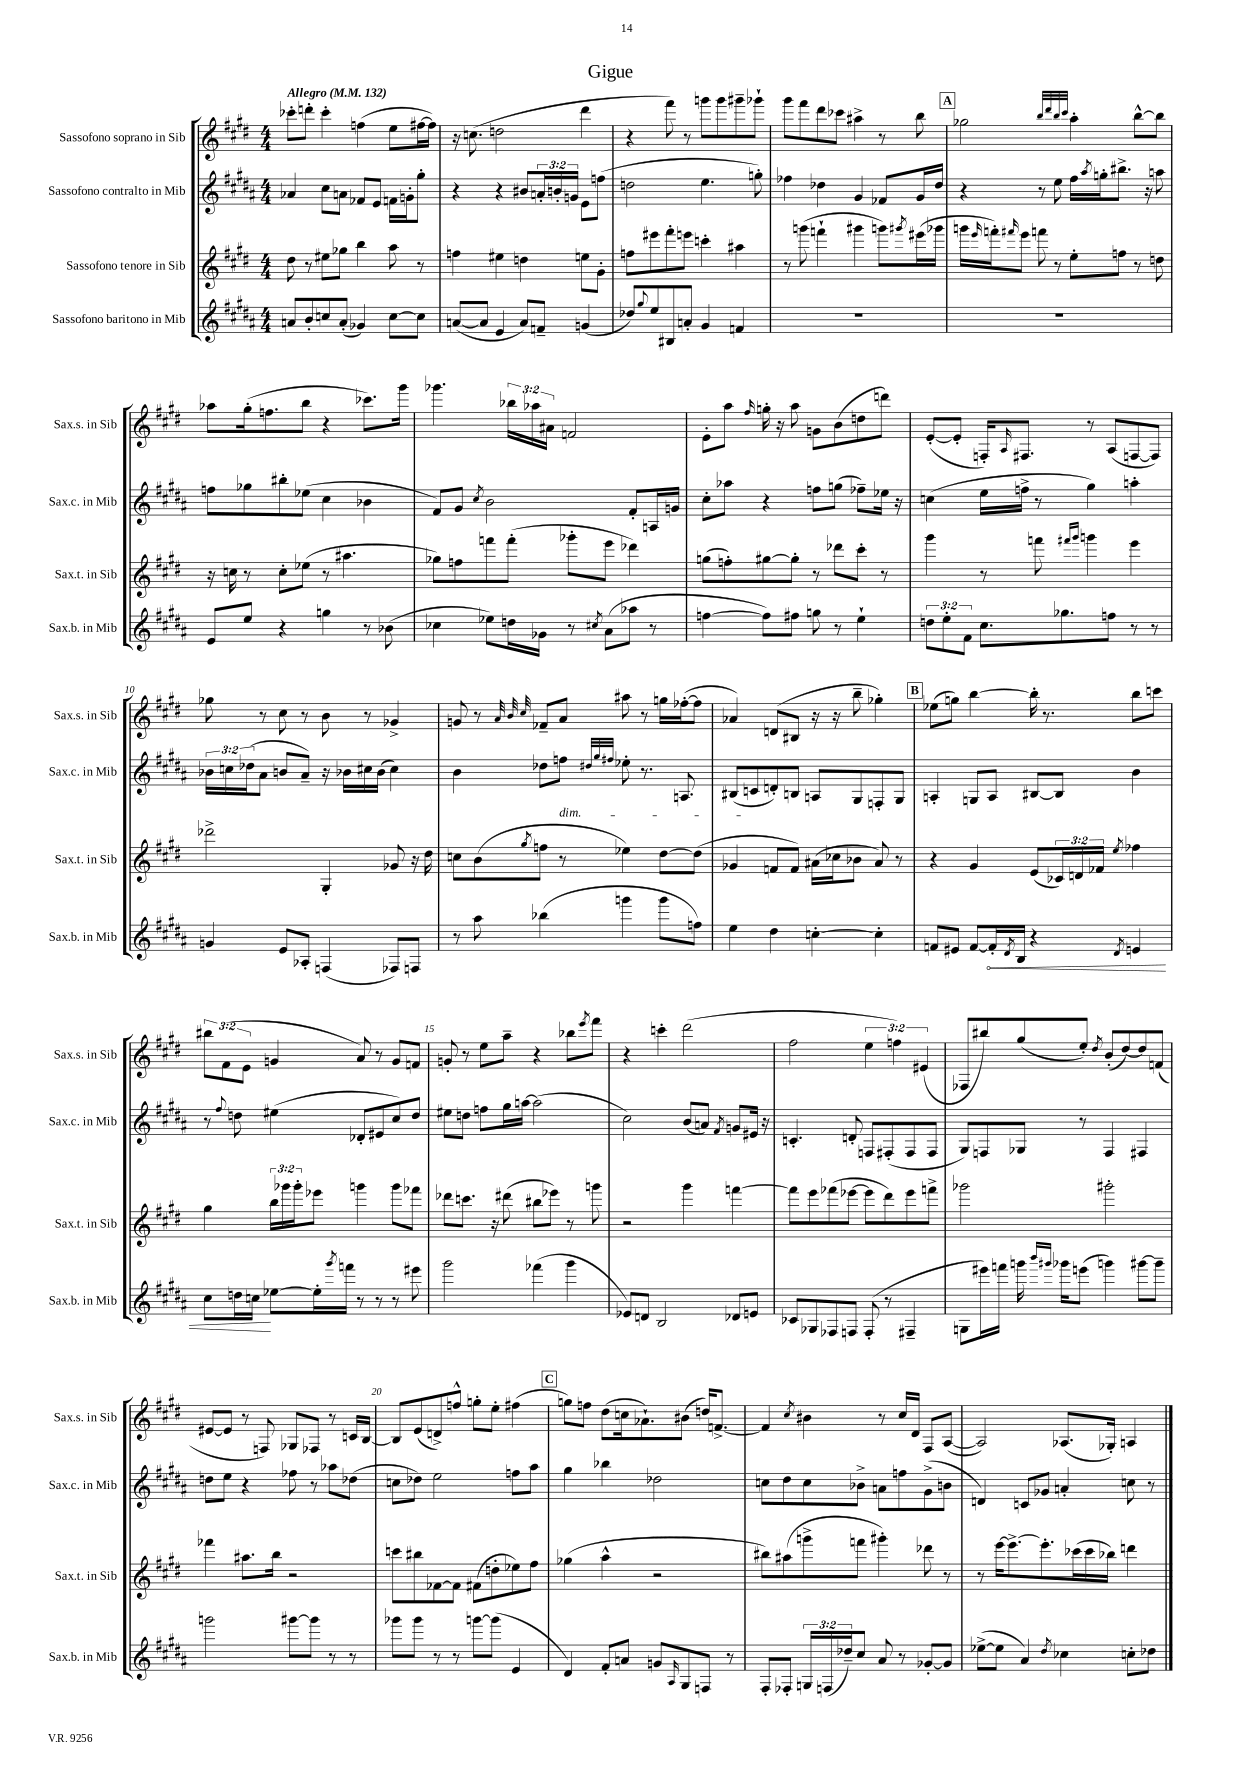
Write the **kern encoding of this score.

**kern	**dynam	**kern	**kern	**kern
*part4	*part4	*part3	*part2	*part1
*staff4	*staff4	*staff3	*staff2	*staff1
*I"Sassofono baritono in Mib	*	*I"Sassofono tenore in Sib	*I"Sassofono contralto in Mib	*I"Sassofono soprano in Sib
*I'Sax.b. in Mib	*	*I'Sax.t. in Sib	*I'Sax.c. in Mib	*I'Sax.s. in Sib
*clefG2	*	*clefG2	*clefG2	*clefG2
*k[f#c#g#d#a#]	*	*k[f#c#g#d#]	*k[f#c#g#d#a#]	*k[f#c#g#d#]
*M4/4	*	*M4/4	*M4/4	*M4/4
*MM132	*	*MM132	*MM132	*MM132
=1	=1	=1	=1	=1
!	!	!	!	!LO:TX:a:B:t=Allegro
8an/L	.	8dd#\	4a-X/	8ccc-X'\L
8b'/	.	8r	.	8dddn'\J
8ccn/	.	8ee#X\L	8cc#\L	4ccc-'\
(8a'/J	.	8gg-X\J	8an\J	.
4g-X/)	.	4bb\	8f-X/L	(4ffn\
.	.	.	8e/J	.
[8cc\L	.	8aa\	16fn\LL	8ee\L
.	.	.	16gn'\J	.
8cc\J]	.	8r	8gg#'\J	[16ff#X\L
.	.	.	.	16ff#\JJ])
=2	=2	=2	=2	=2
([8an/L	.	4ffn\	4r	16r
.	.	.	.	(8.ccn\
8a/J]	.	.	.	.
4e/	.	4ee#X\	4r	2ddn\
8a/L)	.	4ddn\	8b#X/L	.
8fn~/J	.	.	24an'/L	.
.	.	.	24bn'/	.
.	.	.	24gn/JJ	.
(4gn/	.	8een\L	8e\L	4ddd#\
.	.	8g#'\J	(8ffn\J	.
=3	=3	=3	=3	=3
8dd-X/L)	.	8ffn\L	2ddn\	4r
8qqgg#/	.	.	.	.
8ee/	.	8eee#X\	.	.
8B#X/	.	8fff#'\	.	8fff#\)
8an'/J	.	8eeen\J	.	8r
4g#/	.	4cccn'\	4.ee\	8gggn\L
.	.	.	.	8ggg\
4fn/	.	4aa#X\	.	8ggg#X~\
.	.	.	8ggn'\)	8ggg-X`\J
=4	=4	=4	=4	=4
1r	.	8r	4ff-X\	8ggg#\L
.	.	(8gggn\	.	8fff#\
.	.	4fffn`\	4dd-X\	8ddd#\
.	.	.	.	8ccc-X\J
.	.	4ggg#X\	4g#/	4aa#X^\
.	.	8gggn\L)	8f-X/L	8r
.	.	8qggg#X/	.	.
.	.	(16eee#X\L	16g#/L	8bb\
.	.	16ggg-X\JJ	16dd-/JJ	.
!!LO:REH:place=s1:t=A
=5	=5	=5	=5	=5
1r	.	16gggn\LL	4r	2gg-X\
.	.	16qqeee/	.	.
.	.	16fffn'\J)	.	.
.	.	16qqfff#X/	.	.
.	.	8eee\J	.	.
.	.	8fffn\	8r	.
.	.	8r	8ee\	.
.	.	.	.	32qqbb/LLL
.	.	.	.	32qqddd#/
.	.	.	.	32qqbb/
.	.	.	.	32qqccc#/JJJ
.	.	8ee'\L	16ff#\LL	4aa'\
.	.	.	8qaa#/	.
.	.	.	16ggn'\J	.
.	.	8ffn\J	8.bb#X^\J	.
.	.	8r	.	[8bb^^\L
.	.	.	16r	.
.	.	8ddn\	8aan\	8bb\J]
!!LO:LB:g=z
=6	=6	=6	=6	=6
8e/L	.	16r	8ffn\L	8aa-X\L
.	.	16ccn\	.	.
8ee/J	.	8r	8gg-X\	(16gg#'\k
.	.	.	.	8.ffn\
4r	.	8cc'\L	8bb#X'\	.
.	.	(8ee-X\J	(8ee-X\J	8bb\J
4ggn\	.	8r	4cc#\	4r
.	.	4.aa#X\	.	.
8r	.	.	4b-X\	8.ccc-X\L)
(8b-X\	.	.	.	.
.	.	.	.	16ggg#\Jk
=7	=7	=7	=7	=7
4cc-X\	.	8gg-X\L)	8f#/L)	4.ggg-X\
.	.	8ffn\	8g#/J	.
.	.	.	8qcc#/	.
8ee-X\L)	.	8fffn\	2b\	.
16ddn\L	.	(8fff'\J	.	24bb-X\LL
.	.	.	.	24aa-X\
16g-X\JJ	.	.	.	.
.	.	.	.	24a#X\JJ
8r	.	8ggg-X'\L	.	2fn/
8qcc#X/	.	.	.	.
(8a#\L	.	8eee\J	.	.
8aa-X\J	.	4ddd-X\)	8f#'/L	.
8r	.	.	16An/L	.
.	.	.	16gn/JJ	.
=8	=8	=8	=8	=8
[4ffn\	.	(8ggn\L	8cc#'\L	8e'\L
.	.	8ffn'\)	8aa-X\J	8aa\J
.	.	.	.	16qqff#/
8ff\L])	.	[8gg#X\	4r	16ggn'\
.	.	.	.	16r
8ff#X\J	.	8gg#'\J]	.	8aa\
8ggn\	.	8r	8ffn\L	8gn\L
8r	.	8ddd-X\L	(8ggn\J	(8b\
4ee`\	.	8ccc#'\J	8ff-X~\L)	8ddn\
.	.	8r	16ee-X\Jk	8dddn\J)
.	.	.	16r	.
=9	=9	=9	=9	=9
12ddn\L	.	4ggg#\	(4ccn\	([8e'/L
12ee'\	.	.	.	.
.	.	.	.	8e'/J]
12f#\J	.	.	.	.
8.cc#\L	.	8r	16ee\LL	16Fn'/KL)
.	.	.	.	16qqA/
.	.	.	16ffn^\JJ	8.F#X/J
.	.	8fffn\	8r	.
8.gg-X\	.	.	.	.
.	.	16qqfff#X/LL	.	.
.	.	16qqggg#/JJ	.	.
.	.	4gggn\	4gg#\)	8r
8ffn\J	.	.	.	(8A/L
8r	.	4eee\	4aan'\	[8Fn/
8r	.	.	.	8F/J])
!!LO:LB:g=z
=10	=10	=10	=10	=10
4gn/	.	2ddd-X^\	24b-X\LL	8gg-X\
.	.	.	24ccn\	.
.	.	.	(24dd-X\J	.
.	.	.	8a#\J	8r
8e/L	.	.	8bn/L	8cc#\
8A-X'/J	.	.	8a#~/J)	8r
(4Fn/	.	4G#'/	16r	8b\
.	.	.	16b-X\LL	.
.	.	.	16cc#X\	8r
.	.	.	(16b-\JJ	.
8F-X/L)	.	8g-X/	4cc#\)	4g-X^/
8Fn/J	.	16r	.	.
.	.	16dd#\	.	.
=11	=11	=11	=11	=11
8r	.	8ccn\L	4b\	8gn/
8aa#\	.	(8b\	.	8r
.	.	.	.	32qqa/
.	.	.	.	32qqb/
.	.	8qgg#/	.	32qqcc#/
(4bb-X\	.	8ffn\J	8dd-X\L	8f-X~/L
!	!	!	!LO:TX:b:i:t=dim.	!
.	.	8r	8ffn\J	8a/J
.	.	.	32qqdd#X/LLL	.
.	.	.	32qqgg#/	.
.	.	.	32qqff#X/JJJ	.
4gggn\	.	4ee-X\)	8ee-X'\	8aa#X\
.	.	.	8.r	8r
8ggg\L	.	[8dd#\L	.	16ggn\LL
.	.	.	8.An/	([16ff-X'\J
8ffn\J)	.	(8dd#\J]	.	8ff-\J]
=12	=12	=12	=12	=12
4ee\	.	4g-X/	(8B#X/L	4a-X/)
.	.	.	8cn/	.
4dd#\	.	8fn/L	8dn'/)	(8dn/L
.	.	8f/J)	8Bn/J	8B#X/J
[4ccn'\	.	(16a#X\LL	8An/L	16r
.	.	16cc-X\J	.	16r
.	.	8b-X\J	8G#/	8bb~\
4cc'\]	.	8a#/)	8Fn'/	4gg-X'\)
.	.	8r	8G#/J	.
!!LO:REH:place=s1:t=B
=13	=13	=13	=13	=13
8fn/L	.	4r	4An'/	(8ee-X\L
8e#X/J	.	.	.	8ggn\J)
[8f/L	.	4g#/	8Gn/L	[4bb\
!	!LO:HP:b	!	!	!
16f'/L]	<	.	8A/J	.
8qd#/	.	.	.	.
16B/JJ	.	.	.	.
4r	.	(8e/L	[8B#X/L	16bb'\]
.	.	.	.	8.r
.	.	24c-X/L)	8B#/J]	.
.	.	24dn/	.	.
.	.	24f-X/JJ	.	.
8qd#/	.	8qee/	.	.
4en/	.	4ff-X\	4b\	8bb\L
.	.	.	.	8cccn\J
!!LO:LB:g=z
=14	=14	=14	=14	=14
8cc#\L	.	4gg#\	8r	12bb#X\L
.	.	.	.	(12f#\
.	.	.	8qqff#/	.
16ddn\L	.	.	8ddn\	.
.	.	.	.	12e\J
16ccn\JJ	.	.	.	.
[8ee-X\L	[	24bb\LL	(4ee#X\	4gn/
.	.	24ggg-X\	.	.
.	.	24ggg-'\J	.	.
16ee-'\L]	.	8eee-X\J	.	.
8qggg#/	.	.	.	.
16fffn\JJ	.	.	.	.
8r	.	4gggn\	8d-X'/L	8a/)
8r	.	.	8e#X/	8r
8r	.	8ggg\L	8cc#/)	8g/L
8eee#X\	.	8fff-X\J	8dd/J	8fn/J
=15	=15	=15	=15	=15
2ggg#\	.	8ddd-X\L	8ee#X\L	8gn'/
.	.	8.cccn\J	8ddn\J	8r
.	.	.	8ffn\L	8ee\L
.	.	16r	.	.
.	.	(8ddd#X\	16gg#\L	8aa~\J
.	.	.	[16aan\JJ	.
(4fff-X\	.	8bb#X\L	(2aa\]	4r
.	.	8eee-X\J)	.	.
4ggg#\	.	8r	.	8bb-X\L
.	.	.	.	8qeee/
.	.	8gggn\	.	8fff#\J
=16	=16	=16	=16	=16
8e-X/L)	.	2r	2cc#\)	4r
8dn/J	.	.	.	.
2B/	.	.	.	4cccn'\
.	.	4ggg#\	(8b/L	(2ddd#\
.	.	.	8an/J)	.
.	.	.	8qf#/	.
8d-X/L	.	[4fffn\	8gn/L	.
8en/J	.	.	16e#X/Jk	.
.	.	.	16r	.
=17	=17	=17	=17	=17
8c-X/L	.	8fff\L]	4.cn'/	2ff#\
8G-X/	.	8eee\	.	.
8F-X/	.	(8fff-X\	.	.
8Fn/J	.	[8eee-X\J	8dn'/	.
(8F'/	.	8eee-\L]	8Fn/L	6ee\
8r	.	8ddd#\)	(8F#X'/	.
.	.	.	.	6ffn\)
4F#X~/	.	8eee-\	8F#/	.
.	.	.	.	(6e#X/
.	.	8fffn^\J	8F#/J	.
=18	=18	=18	=18	=18
8Gn\L	.	2ggg-X\	8G#/L)	8F-X/L
16eee#X\L)	.	.	8Fn/	8bb#X/)
16fffn\JJ	.	.	.	.
16gggn\	.	.	8G-X/J	(8gg#/
16qqbbb/LL	.	.	.	.
16qqggg#X/JJ	.	.	.	.
16ggg-X\KL	.	.	.	.
(8eeen\J	.	.	8r	8ee'/J)
.	.	.	.	8qdd#/
4gggn\)	.	2ggg#X'\	4F/	(8b'/L
.	.	.	.	[8dd#/)
[8ggg#X\L	.	.	4F#X/	8dd#/]
8ggg#~\J]	.	.	.	(8fn/J
!!LO:LB:g=z
=19	=19	=19	=19	=19
2gggn\	.	4fff-X\	8ddn\L	[8e#X/L
.	.	.	8ee\J	8e#/J]
.	.	8.aa#X\L	4r	8r
.	.	.	.	8Fn/)
.	.	16bb\Jk	.	.
[8ggg#X\L	.	2r	8ff-X\	8G-X/L
8ggg#\J]	.	.	8r	8F-X/J
8r	.	.	8aa-X\L	8r
8r	.	.	(8dd-X\J	16cn/LL
.	.	.	.	[16B/JJ
=20	=20	=20	=20	=20
8ggg-X\L	.	8cccn\L	8ccn\L	8B/L]
8ggg-\J	.	8bb#X\	8dd-X\J)	(8e/
8r	.	[8f-X\	2ee\	8dn^/)
8r	.	8f-\J]	.	8ffn^^/J
[8gggn\L	.	(8f#X\L	.	8ggn'\L
(8ggg\J]	.	8ddn'\	.	8ee'\J
4e/	.	8ee-X\)	8ffn\L	(4ff#X\
.	.	8ff#\J	8aa#\J	.
!!LO:REH:place=s1:t=C
=21	=21	=21	=21	=21
4d#/)	.	(4gg-X\	4gg#\	8ggn\L)
.	.	.	.	8ffn\J
8f#'/L	.	4aa^^\	4bb-X\	(8dd#\L
8an/J	.	.	.	16ccn\k
.	.	.	.	8.a-X`\)
8gn/L	.	2r	2dd-X\	.
16qqA#/	.	.	.	.
8G#/	.	.	.	(8b#X\J
8Fn/J	.	.	.	16ddn/KL)
.	.	.	.	[8.fn^/J
8r	.	.	.	.
=22	=22	=22	=22	=22
8F#'/L	.	8bb#X\L)	8ccn\L	4f/]
8F-X'/J	.	(8aa#X\	8dd#\	.
.	.	.	.	8qcc#/
24Gn/LL	.	8gggn^\	8cc\	4b#X\
(24Fn/	.	.	.	.
24dd-X~/J)	.	.	.	.
8cc#/J	.	8fffn\J	8b-X^\J	.
8a#/	.	4ggg#X'\)	8an\L	8r
8r	.	.	8ffn\	16cc#/LL
.	.	.	.	16d#/JJ
[8g-X'/L	.	8ddd-X\	(8g#^\	8F#/L
8g-/J]	.	8r	8bn\J	([8A/J
=23	=23	=23	=23	=23
([8ee-X^\L	.	8r	4dn/)	2A/])
8ee-\J]	.	[16eee\KL	.	.
.	.	8.eee^\_	.	.
4a#/)	.	.	8cn/L	.
.	.	8.eee'\]	8g-X/J	.
8qdd#/	.	.	.	.
4cc-X\	.	.	4an'/	(8.A-X/L
.	.	(16ccc-X\L	.	.
.	.	16ccc-\	.	.
.	.	16bb-X\JJ)	.	16G-X'/Jk)
8ccn'\L	.	4dddn\	8ccn\	4An/
8dd-X\J	.	.	8r	.
==	==	==	==	==
*-	*-	*-	*-	*-
